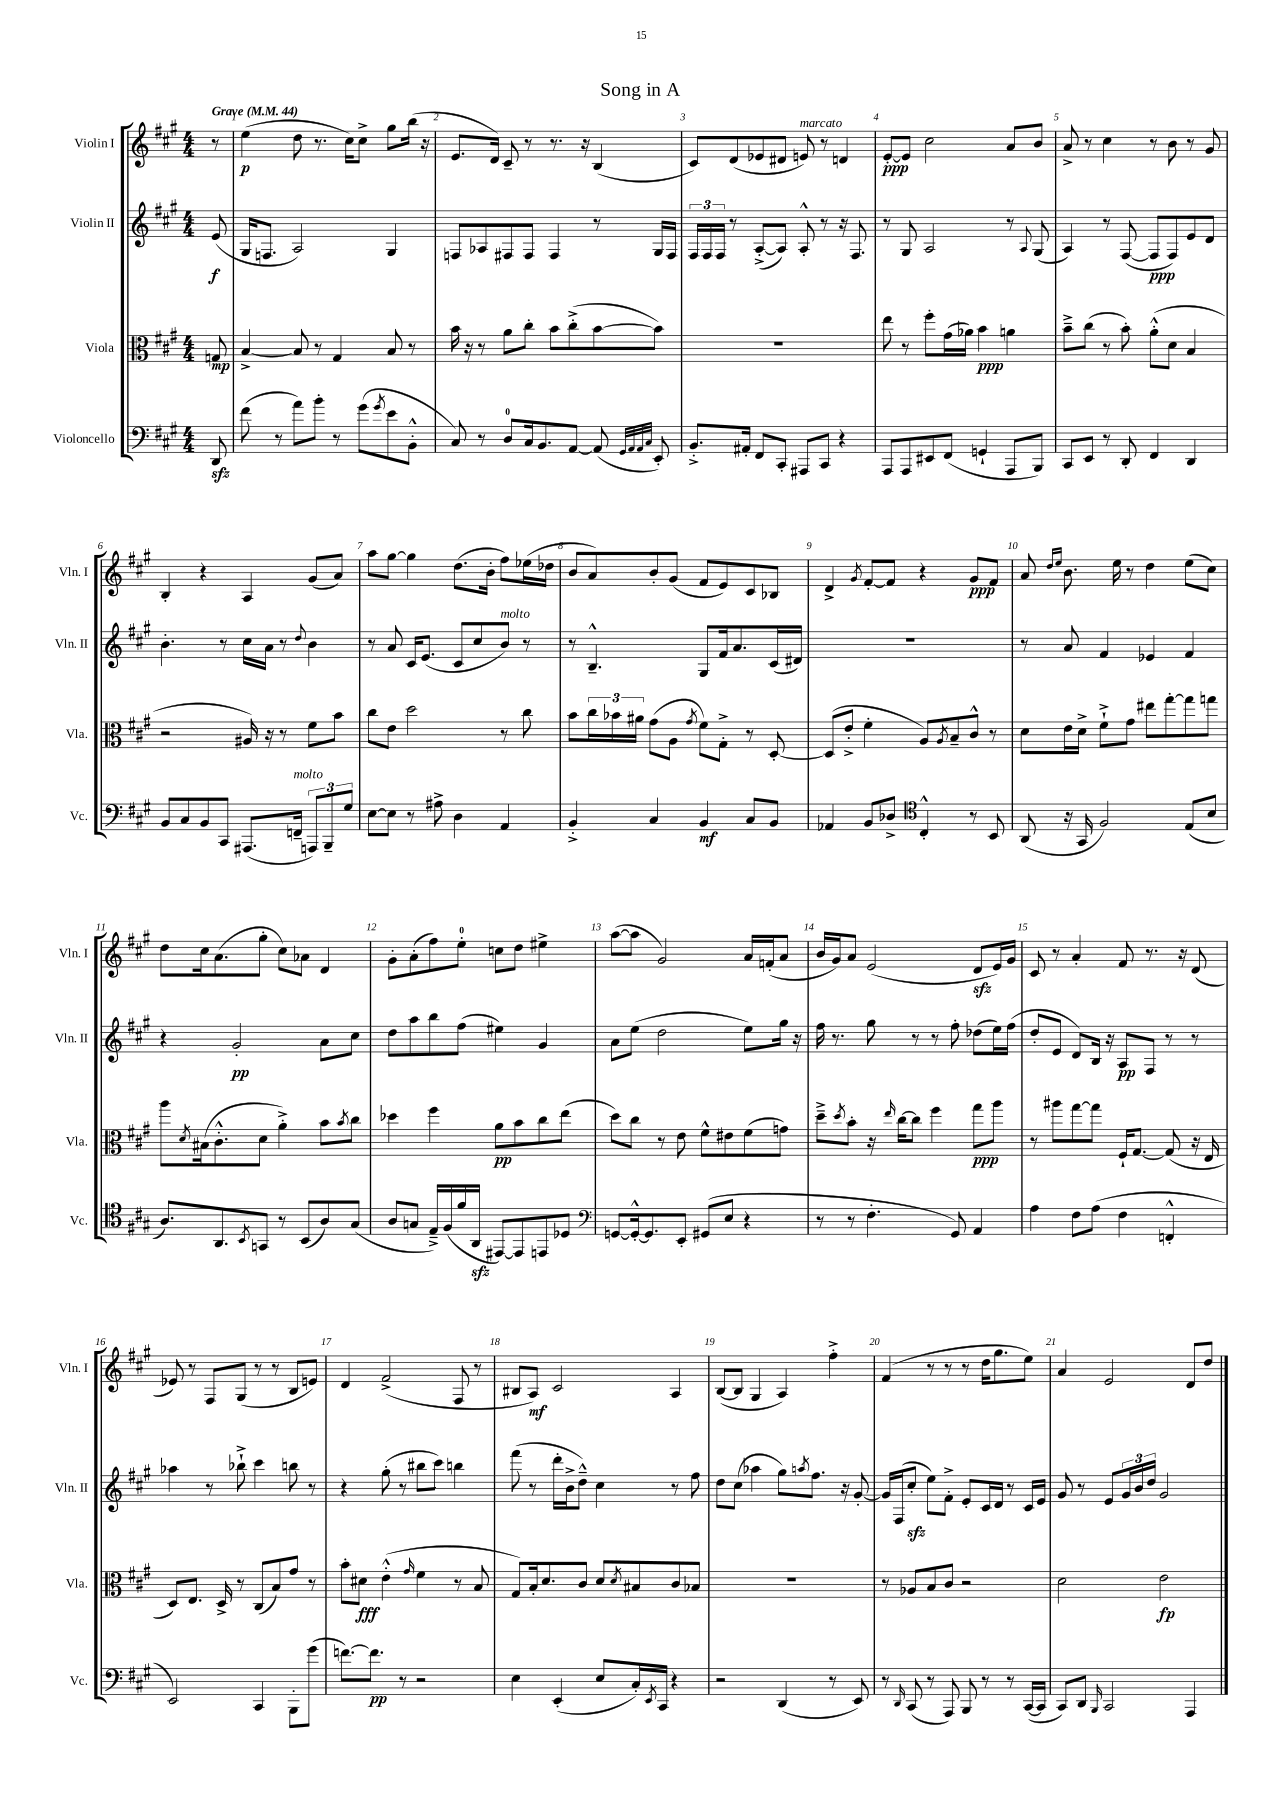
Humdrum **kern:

**kern	**dynam	**kern	**dynam	**kern	**dynam	**kern	**dynam
*part4	*part4	*part3	*part3	*part2	*part2	*part1	*part1
*staff4	*staff4	*staff3	*staff3	*staff2	*staff2	*staff1	*staff1
*I"Violoncello	*	*I"Viola	*	*I"Violin II	*	*I"Violin I	*
*I'Vc.	*	*I'Vla.	*	*I'Vln. II	*	*I'Vln. I	*
*clefF4	*	*clefC3	*	*clefG2	*	*clefG2	*
*k[f#c#g#]	*	*k[f#c#g#]	*	*k[f#c#g#]	*	*k[f#c#g#]	*
*M4/4	*	*M4/4	*	*M4/4	*	*M4/4	*
*MM44	*	*MM44	*	*MM44	*	*MM44	*
=	=	=	=	=	=	=	=
!	!	!	!	!	!	!LO:TX:a:B:t=Grave	!
8DDzz/	.	8Gn/	mp	(8e/	f	8r	.
=1	=1	=1	=1	=1	=1	=1	=1
(8f#\	.	[4B^/	.	16G#/KL	.	(4ee\	p
.	.	.	.	8.Fn/J	.	.	.
8r	.	.	.	.	.	.	.
8a\L)	.	8B/]	.	2A/)	.	8dd\	.
8b'\J	.	8r	.	.	.	8.r	.
8r	.	4G#/	.	.	.	.	.
.	.	.	.	.	.	16cc#\KL)	.
(8g#\L	.	.	.	.	.	8cc#^\J	.
8qg#/	.	.	.	.	.	.	.
8e\	.	8B/	.	4G#/	.	8gg#\L	.
8BB'^^\J	.	8r	.	.	.	(16bb\Jk	.
.	.	.	.	.	.	16r	.
=2	=2	=2	=2	=2	=2	=2	=2
8C#/)	.	16b\	.	8Fn/L	.	8.e/L	.
.	.	16r	.	.	.	.	.
8r	.	8r	.	8A-X/	.	.	.
.	.	.	.	.	.	16d/Jk)	.
8D/L	.	8a\L	.	8F#X/	.	8c#~/	.
16C#/k	.	8cc#'\J	.	8F#/J	.	8r	.
8.BB/	.	.	.	.	.	.	.
.	.	8b\L	.	4F#/	.	8.r	.
[8AA/J	.	(8cc#'^\	.	.	.	.	.
.	.	.	.	.	.	16r	.
(8AA/]	.	[8b\	.	8r	.	(4B/	.
32qqGG#/LLL	.	.	.	.	.	.	.
32qqAA/	.	.	.	.	.	.	.
32qqAA/	.	.	.	.	.	.	.
32qqC#/JJJ	.	.	.	.	.	.	.
8EE'/)	.	8b\J])	.	16G#/LL	.	.	.
.	.	.	.	16F#/JJ	.	.	.
=3	=3	=3	=3	=3	=3	=3	=3
8.BB'^/L	.	1r	.	24F#/LL	.	8c#/L)	.
.	.	.	.	24F#/	.	.	.
.	.	.	.	24F#/JJ	.	.	.
.	.	.	.	8r	.	(8d/	.
16AA#X'/Jk	.	.	.	.	.	.	.
8FF#/L	.	.	.	([8A'^/L	.	8e-X/	.
8CC#'/J	.	.	.	8A/J])	.	8d#X/J	.
!	!	!	!	!	!	!LO:TX:a:i:t=marcato	!
8AAA#X/L	.	.	.	8A'^^/	.	8en/)	.
8CC#/J	.	.	.	8r	.	8r	.
4r	.	.	.	16r	.	4dn/	.
.	.	.	.	8.F#/	.	.	.
=4	=4	=4	=4	=4	=4	=4	=4
8AAA/L	.	8ee\	.	8r	.	[8e'/L	ppp
8AAA/	.	8r	.	8G#/	.	8e/J]	.
8EE#X/	.	8ff#'\L	.	2A/	.	2cc#\	.
(8FF#/J	.	(16g#\L	.	.	.	.	.
.	.	16a-X\JJ)	.	.	.	.	.
4GGn`/	.	4b\	ppp	.	.	.	.
8AAA/L	.	4an\	.	8r	.	8a/L	.
.	.	.	.	8qqA/	.	.	.
8BBB/J)	.	.	.	(8G#/	.	8b/J	.
=5	=5	=5	=5	=5	=5	=5	=5
8CC#/L	.	8b~^\L	.	4A/)	.	8a^/	.
8EE/J	.	(8cc#\J	.	.	.	8r	.
8r	.	8r	.	8r	.	4cc#\	.
8DD'/	.	8b'\)	.	([8F#/	.	.	.
4FF#/	.	(8a'^^\L	.	8F#/L]	ppp	8r	.
.	.	8d\J	.	8F#/)	.	8b\	.
4DD/	.	4B/	.	8e/	.	8r	.
.	.	.	.	8d/J	.	8g#/	.
!!LO:LB:g=z
=6	=6	=6	=6	=6	=6	=6	=6
8BB/L	.	2r	.	4.b'\	.	4B'/	.
8C#/	.	.	.	.	.	.	.
8BB/	.	.	.	.	.	4r	.
8CC#/J	.	.	.	8r	.	.	.
(8.AAA#X/L	.	16A#X/)	.	16cc#\LL	.	4A/	.
.	.	16r	.	16a\JJ	.	.	.
.	.	8r	.	8r	.	.	.
!LO:TX:a:i:t=molto	!	!	!	!	!	!	!
16FFn~/Jk	.	.	.	.	.	.	.
.	.	.	.	8qqdd/	.	.	.
12AAAn/L)	.	8f#\L	.	4b\	.	(8g#/L	.
12BBB~/	.	.	.	.	.	.	.
.	.	8b\J	.	.	.	8a/J)	.
12G#/J	.	.	.	.	.	.	.
=7	=7	=7	=7	=7	=7	=7	=7
[8E\L	.	8cc#\L	.	8r	.	8aa\L	.
8E\J]	.	8e\J	.	8a/	.	[8gg#\J	.
8r	.	2dd\	.	16c#/KL	.	4gg#\]	.
.	.	.	.	(8.e/J	.	.	.
8A#X^\	.	.	.	.	.	.	.
4D\	.	.	.	8c#/L	.	(8.dd\L	.
.	.	.	.	8cc#/	.	.	.
.	.	.	.	.	.	16b'\Jk	.
!	!	!	!	!LO:TX:a:i:t=molto	!	!	!
4AA/	.	8r	.	8b/J)	.	8ff#\L)	.
.	.	8cc#\	.	8r	.	(16ee-X\L	.
.	.	.	.	.	.	16dd-X\JJ	.
=8	=8	=8	=8	=8	=8	=8	=8
4BB'^/	.	8b\L	.	8r	.	8b/L	.
.	.	24cc#\L	.	4.B~^^/	.	8a/)	.
.	.	24b-X\	.	.	.	.	.
.	.	24a#X\JJ	.	.	.	.	.
4C#/	.	(8g#\L	.	.	.	8b'/	.
.	.	8A\J	.	.	.	(8g#/J	.
.	.	8qg#/	.	.	.	.	.
4BB/	mf	8f#\L)	.	8G#/L	.	8f#/L	.
.	.	8G#'^\J	.	16f#/k	.	8e/)	.
.	.	.	.	8.a/	.	.	.
8C#/L	.	8r	.	.	.	8c#/	.
8BB/J	.	[8D'/	.	(16c#/L	.	8B-X/J	.
.	.	.	.	16d#X/JJ)	.	.	.
=9	=9	=9	=9	=9	=9	=9	=9
4AA-X/	.	(8D/L]	.	1r	.	4d^/	.
.	.	8e'^/J	.	.	.	.	.
.	.	.	.	.	.	8qg#/	.
8BB/L	.	4f#'\	.	.	.	[8f#'/L	.
8D-X^/J	.	.	.	.	.	8f#/J]	.
*clefC4	*	*	*	*	*	*	*
4C#'^^/	.	8A/L)	.	.	.	4r	.
.	.	8qA/	.	.	.	.	.
.	.	8B~/	.	.	.	.	.
8r	.	8c#^^/J	.	.	.	8g#/L	ppp
8BB/	.	8r	.	.	.	8f#/J	.
=10	=10	=10	=10	=10	=10	=10	=10
(8AA/	.	8d\L	.	8r	.	8a/	.
.	.	.	.	.	.	16qqdd/LL	.
.	.	.	.	.	.	16qqee/JJ	.
16r	.	16e\L	.	8a/	.	8.b\	.
16GG#/	.	16d^\JJ	.	.	.	.	.
2F#/)	.	8f#`^\L	.	4f#/	.	.	.
.	.	.	.	.	.	16ee\	.
.	.	8g#\J	.	.	.	8r	.
.	.	8ee#X\L	.	4e-X/	.	4dd\	.
.	.	[8gg#'\	.	.	.	.	.
(8E/L	.	8gg#\]	.	4f#/	.	(8ee\L	.
8B/J	.	8ggn\J	.	.	.	8cc#\J)	.
!!LO:LB:g=z
=11	=11	=11	=11	=11	=11	=11	=11
8.A/L)	.	8aa\L	.	4r	.	8dd\L	.
.	.	8qd/	.	.	.	.	.
.	.	(16B#X\k	.	.	.	16cc#\k	.
8.AA/	.	8.c#'^^\	.	.	.	(8.a\	.
.	.	.	.	2g#'/	pp	.	.
8qBB/	.	.	.	.	.	.	.
8GGn/J	.	8d\J	.	.	.	8gg#'\J	.
8r	.	4a'^\)	.	.	.	8cc#\L)	.
(8BB/L	.	.	.	.	.	8a-X\J	.
8A/)	.	8b\L	.	8a\L	.	4d/	.
.	.	8qb/	.	.	.	.	.
(8G#/J	.	8cc#\J	.	8cc#\J	.	.	.
=12	=12	=12	=12	=12	=12	=12	=12
8A/L	.	4dd-X\	.	8dd\L	.	8g#'\L	.
8Gn/J	.	.	.	8aa\	.	(8a'\	.
16E~^/LL)	.	4ff#\	.	8bb\	.	8ff#\)	.
(16F#/	.	.	.	.	.	.	.
16f#/	.	.	.	(8ff#\J	.	8ee'\J	.
16AAzz/JJ	.	.	.	.	.	.	.
[8EE#X/L)	.	8a\L	pp	4ee#X\)	.	8ccn\L	.
8EE#/]	.	8b\	.	.	.	8dd\J	.
8EEn/	.	8cc#\	.	4g#/	.	4ee#X^\	.
8D-X/J	.	(8ee\J	.	.	.	.	.
=13	=13	=13	=13	=13	=13	=13	=13
*clefF4	*	*	*	*	*	*	*
[8GGn/L	.	8dd\L)	.	8a\L	.	([8aa\L	.
16GG'^^/k_	.	8cc#\J	.	(8ee\J	.	8aa\J]	.
8.GG/]	.	.	.	.	.	.	.
.	.	8r	.	2dd\	.	2g#/)	.
8EE'/J	.	8e\	.	.	.	.	.
(8GG#X/L	.	8f#^^\L	.	.	.	.	.
8E/J	.	8e#X\	.	.	.	.	.
4r	.	(8f#\	.	8ee\L)	.	16a/LL	.
.	.	.	.	.	.	(16fn'/J	.
.	.	8gn\J)	.	16gg#\Jk	.	8a/J	.
.	.	.	.	16r	.	.	.
=14	=14	=14	=14	=14	=14	=14	=14
8r	.	8dd~^\L	.	16ff#\	.	16b/LL	.
.	.	.	.	8.r	.	16g#/J)	.
.	.	8qdd/	.	.	.	.	.
8r	.	8b'\J	.	.	.	8a/J	.
4.F#'\	.	16r	.	8gg#\	.	(2e/	.
.	.	16qqee/	.	.	.	.	.
.	.	[16cc#\KL	.	.	.	.	.
.	.	8cc#\J]	.	8r	.	.	.
.	.	4ff#\	.	8r	.	.	.
8GG#/)	.	.	.	8ff#'\	.	.	.
4AA/	.	8gg#\L	ppp	(8dd-X\L	.	8dzz/L	.
.	.	8aa\J	.	16ee\L)	.	16e/L)	.
.	.	.	.	(16ff#\JJ	.	16g#/JJ	.
=15	=15	=15	=15	=15	=15	=15	=15
4A\	.	8r	.	8dd'/L	.	8c#/	.
.	.	8aa#X\L	.	8e/J	.	8r	.
8F#\L	.	[8gg#\	.	8d/L)	.	4a'/	.
(8A\J	.	8gg#\J]	.	16B/Jk	.	.	.
.	.	.	.	16r	.	.	.
4F#\	.	16F#`/KL	.	8A/L	pp	8f#/	.
.	.	[8.G#/J	.	.	.	.	.
.	.	.	.	8F#/J	.	8.r	.
4FFn'^^/	.	(8G#/]	.	8r	.	.	.
.	.	.	.	.	.	16r	.
.	.	16r	.	8r	.	(8d/	.
.	.	16E/	.	.	.	.	.
!!LO:LB:g=z
=16	=16	=16	=16	=16	=16	=16	=16
2EE/)	.	8D/L)	.	4aa-X\	.	8e-X/)	.
.	.	8.E/J	.	.	.	8r	.
.	.	.	.	8r	.	8F#/L	.
.	.	16D^/	.	.	.	.	.
.	.	8r	.	8bb-X`^\	.	(8G#/J	.
4CC#/	.	(8C#/L	.	4ccc#\	.	8r	.
.	.	8B/)	.	.	.	8r	.
8BBB'\L	.	8g#/J	.	8bbn\	.	8B/L	.
(8g#\J	.	8r	.	8r	.	8en/J)	.
=17	=17	=17	=17	=17	=17	=17	=17
[8.fn\L)	.	8b'\L	.	4r	.	4d/	.
.	.	8d#X\J	fff	.	.	.	.
8.f\J]	pp	.	.	.	.	.	.
.	.	(4e'^^\	.	(8gg#'\	.	(2f#^/	.
8r	.	.	.	8r	.	.	.
.	.	16qqg#/	.	.	.	.	.
2r	.	4f#\	.	8bb#X\L	.	.	.
.	.	.	.	8ccc#\J)	.	.	.
.	.	8r	.	4bbn\	.	8F#/	.
.	.	8B/	.	.	.	8r	.
=18	=18	=18	=18	=18	=18	=18	=18
4E\	.	8G#/L)	.	(8fff#\	.	8B#X/L	.
.	.	16B'/k	.	8r	.	8A/J)	mf
.	.	8.d/	.	.	.	.	.
(4EE'/	.	.	.	16ddd'\LL	.	2c#/	.
.	.	.	.	16b^\J	.	.	.
.	.	8c#/J	.	8dd~^^\J)	.	.	.
8E/L	.	8d/L	.	4cc#\	.	.	.
.	.	8qd/	.	.	.	.	.
16C#'/L)	.	8B#X/	.	.	.	.	.
8qEE/	.	.	.	.	.	.	.
16CC#/JJ	.	.	.	.	.	.	.
4r	.	8c#/	.	8r	.	4A/	.
.	.	8B-X/J	.	8ff#\	.	.	.
=19	=19	=19	=19	=19	=19	=19	=19
2r	.	1r	.	8dd\L	.	([8B/L	.
.	.	.	.	(8cc#\J	.	8B/J]	.
.	.	.	.	4aa-X\	.	4G#/	.
(4DD/	.	.	.	8gg#\L)	.	4A/)	.
.	.	.	.	8qaan/	.	.	.
.	.	.	.	8.ff#\J	.	.	.
8r	.	.	.	.	.	4ff#'^\	.
.	.	.	.	16r	.	.	.
8EE/)	.	.	.	[8g#'/	.	.	.
=20	=20	=20	=20	=20	=20	=20	=20
8r	.	8r	.	16g#/LL]	.	(4f#/	.
.	.	.	.	(16F#/J	.	.	.
16qqDD/	.	.	.	.	.	.	.
(8CC#/	.	8A-X/L	.	8cc#zz'/J	.	.	.
8r	.	8B/	.	8ee\L)	.	8r	.
8AAA/)	.	8c#/J	.	8f#'^\J	.	8r	.
8BBB/	.	2r	.	8e'/L	.	8r	.
8r	.	.	.	16c#/L	.	16dd\KL	.
.	.	.	.	16d/JJ	.	8.gg#\	.
8r	.	.	.	8r	.	.	.
([16CC#/LL	.	.	.	16c#/LL	.	8ee\J)	.
16CC#/JJ]	.	.	.	16e/JJ	.	.	.
=21	=21	=21	=21	=21	=21	=21	=21
8CC#/L)	.	2d\	.	8g#/	.	4a/	.
8DD/J	.	.	.	8r	.	.	.
16qqBBB/	.	.	.	.	.	.	.
2CC#/	.	.	.	8e/L	.	2e/	.
.	.	.	.	24g#/L	.	.	.
.	.	.	.	24b/	.	.	.
.	.	.	.	24dd/JJ	.	.	.
.	.	2e\	fp	2g#/	.	.	.
4AAA/	.	.	.	.	.	8d/L	.
.	.	.	.	.	.	8dd/J	.
==	==	==	==	==	==	==	==
*-	*-	*-	*-	*-	*-	*-	*-
